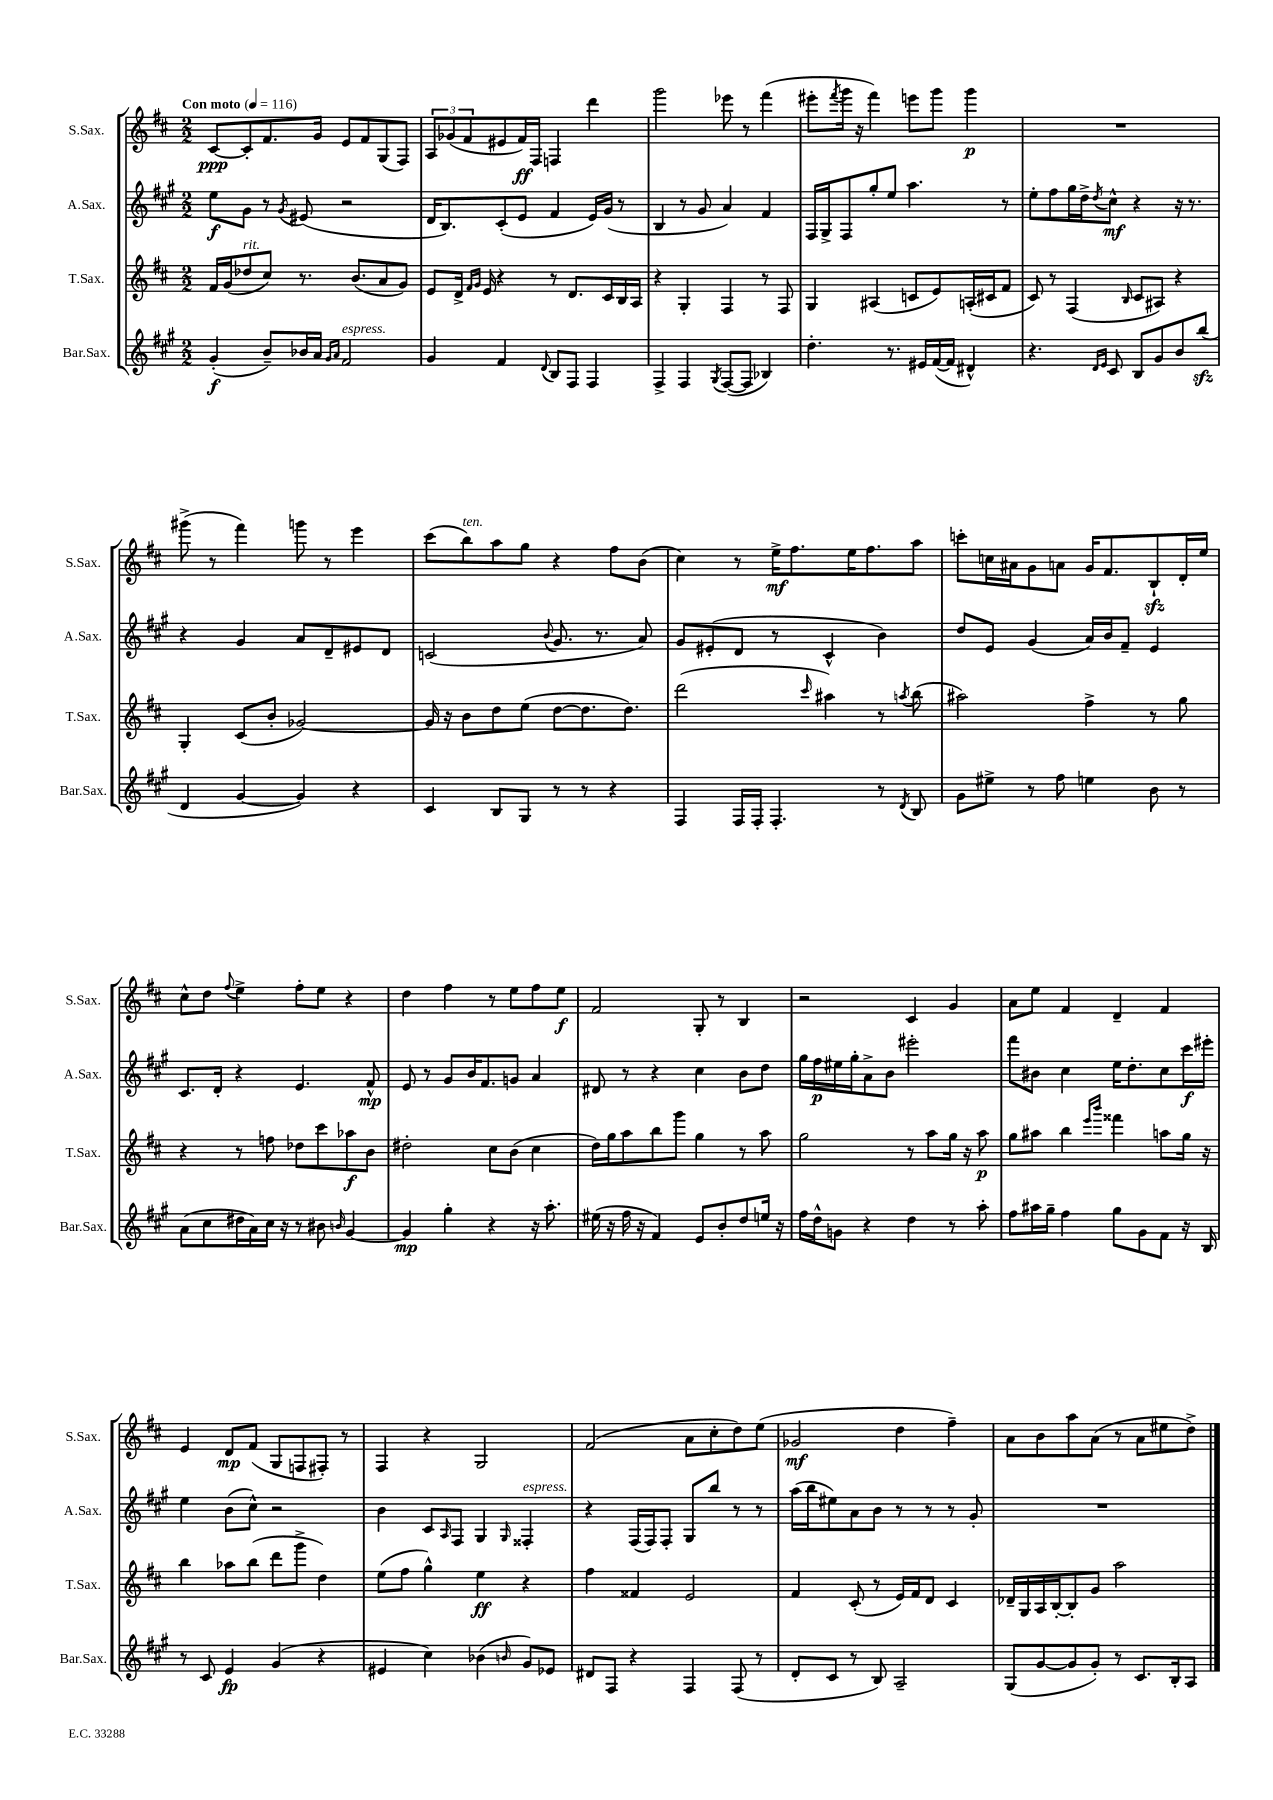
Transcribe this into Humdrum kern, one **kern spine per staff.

**kern	**kern	**kern	**kern
*staff4	*staff3	*staff2	*staff1
*clefG2	*clefG2	*clefG2	*clefG2
*k[f#c#g#]	*k[f#c#]	*k[f#c#g#]	*k[f#c#]
*M2/2	*M2/2	*M2/2	*M2/2
*MM116	*MM116	*MM116	*MM116
(4g#'/	16f#/LL	8ee\L	[8c#/L
.	(16g/J	.	.
.	8dd-/	8g#\J	8c#'/]
8b~/L)	8cc#/J)	8r	8.f#/
.	.	8qg#/	.
16b-/L	8.r	(8e#/	.
16a/JJ	.	.	16g/Jk
16qqg#/LL	.	.	.
16qqa/JJ	.	.	.
2f#/	.	2r	8e/L
.	(8.b/L	.	.
.	.	.	8f#/
.	8a/	.	(8G/
.	8g/J)	.	8F#/J)
=	=	=	=
4g#/	8e/L	16d/LK	12A/L
.	.	8.B/)	.
.	.	.	(12g-/
.	16d^/Jk	.	.
.	.	.	12f#/
.	16qqf#/LL	.	.
.	16qqg/JJ	.	.
.	16e/	.	.
4f#/	4r	(8c#'/	8e#/
.	.	8e/J	16f#/L)
.	.	.	16F#/JJ
8qqd/	.	.	.
8B/L	8r	4f#/	4F/
8F#/J	8.d/L	.	.
4F#/	.	16e/LL)	4ddd\
.	16c#/L	(16g#/JJ	.
.	16B/	8r	.
.	16A/JJ	.	.
=	=	=	=
4F#^/	4r	4B/	2ggg\
4F#/	4G'/	8r	.
.	.	8g#/	.
8qG#/	.	.	.
([8F#/L	4F#/	4a/)	8eee-\
8F#/]J	.	.	8r
4B-/)	8r	4f#/	(4fff#\
.	8F#/	.	.
=	=	=	=
4.dd'\	4G/	16F#/LL	8eee#'\L
.	.	16G#^/J	.
.	.	.	8qfff#/
.	.	8F#/	16ggg\Jk
.	.	.	16r
.	(4A#/	8gg#'/	4fff#\)
8.r	.	8ee/J	.
.	8c/L	4.aa\	8eee\L
16e#/LL	.	.	.
([16f#/	8e/)	.	8ggg\J
16f#/]JJ	.	.	.
4d#^^/)	(16A'/L	.	4ggg\
.	16c#/J	.	.
.	8f#/J	8r	.
=	=	=	=
4.r	8c#/)	8ee'\L	1r
.	8r	8ff#\	.
.	(4F#/	16gg#\L	.
.	.	16dd^\J	.
16qqd/LL	.	.	.
16qqe/JJ	.	8qdd/	.
8c#/	.	8cc#^^\J	.
.	16qqB/	.	.
8B/L	8c#/L	4r	.
8g#/	8A#/J)	.	.
8b/	4r	16r	.
.	.	8.r	.
(8bb/J	.	.	.
=	=	=	=
4d/	4G'/	4r	(8ggg#^\
.	.	.	8r
[4g#/	(8c#/L	4g#/	4fff#\)
.	8b'/J	.	.
4g#/])	[2g-/)	8a/L	8ggg\
.	.	8d~/	8r
4r	.	8e#/	4eee\
.	.	8d/J	.
=	=	=	=
4c#/	16g-/]	(2c/	(8ccc#\L
.	16r	.	.
.	8b\L	.	8bb\)
8B/L	8dd\	.	8aa\
8G#/J	(8ee\J	.	8gg\J
.	.	8qqb/	.
8r	[8dd\L	8.g#/	4r
8r	8.dd\]	.	.
.	.	8.r	.
4r	.	.	8ff#\L
.	8.dd\J)	.	.
.	.	8a/)	(8b\J
=	=	=	=
4F#/	(2ddd\	8g#/L	4cc#\)
.	.	(8e#'/	.
16F#/LL	.	8d/J	8r
16F#'/JJ	.	.	.
4.F#'/	.	8r	16ee^\LK
.	.	.	8.ff#\
.	16qqccc#/	.	.
.	4aa#\)	4c#^^/	.
.	.	.	16ee\K
.	.	.	8.ff#\
8r	8r	4b\)	.
8qd/	8qaa/	.	.
8B/	(8bb\	.	8aa\J
=	=	=	=
8g#\L	2aa#\)	8dd/L	8ccc'\L
8ee#^\J	.	8e/J	16cc\L
.	.	.	16a#\J
8r	.	(4g#/	8g\
8ff#\	.	.	8a\J
4ee\	4ff#^\	16a/LL)	16g/LK
.	.	16b/J	8.f#/
.	.	8f#~/J	.
8b\	8r	4e/	8B`/
8r	8gg\	.	16d'/L
.	.	.	16ee/JJ
=	=	=	=
(8a\L	4r	8.c#/L	8cc#^^\L
8cc#\	.	.	8dd\J
.	.	16d'/Jk	.
.	.	.	8qqff#/
16dd#\L	8r	4r	4ee^\
16a\)	.	.	.
16cc#\JJ	8ff\	.	.
16r	.	.	.
8r	8dd-\L	4.e/	8ff#'\L
8b#\	8ccc#\	.	8ee\J
16qqb/	.	.	.
[4g#/	8aa-\	.	4r
.	8b\J	8f#^^/	.
=	=	=	=
4g#/]	2dd#'\	8e/	4dd\
.	.	8r	.
4gg#'\	.	8g#/L	4ff#\
.	.	16b/K	.
.	.	8.f#/	.
4r	8cc#\L	.	8r
.	(8b\J	8g/J	8ee\L
16r	4cc#\	4a/	8ff#\
8.aa'\	.	.	.
.	.	.	8ee\J
=	=	=	=
(16ee#\	16dd\LL)	8d#/	2f#/
16r	16gg\J	.	.
16ff#\	8aa\	8r	.
16r	.	.	.
4f#/)	8bb\	4r	.
.	8ggg\J	.	.
8e/L	4gg\	4cc#\	8G'/
8b'/	.	.	8r
8dd/	8r	8b\L	4B/
16ee/Jk	8aa\	8dd\J	.
16r	.	.	.
=	=	=	=
16ff#\LL	2gg\	16gg#\LL	2r
16dd^^\J	.	16ff#\	.
8g\J	.	16ee#\	.
.	.	16gg#'\J	.
4r	.	8a^\	.
.	.	8b\J	.
4dd\	8r	2eee#'\	4c#/
.	8aa\L	.	.
8r	16gg\Jk	.	4g/
.	16r	.	.
8aa'\	8aa\	.	.
=	=	=	=
8ff#\L	8gg\L	8fff#\L	8a\L
16aa#\L	8aa#\J	8b#\J	8ee\J
16gg#~\JJ	.	.	.
4ff#\	4bb\	4cc#\	4f#/
.	16qqeee/LL	.	.
.	16qqbbb/JJ	.	.
8gg#\L	4fff##\	16ee\LK	4d~/
.	.	8.dd'\	.
8g#\	.	.	.
8f#\J	8aa\L	8cc#\	4f#/
16r	16gg\Jk	16ccc#\L	.
16B/	16r	16eee#'\JJ	.
=	=	=	=
8r	4bb\	4ee\	4e/
8c#/	.	.	.
4e/	8aa-\L	(8b\L	8d/L
.	(8bb\J	8cc#^^\J)	(8f#/J
(4g#/	8ddd\L	2r	8G/L
.	8ggg^\J	.	8F/
4r	4dd\)	.	8F#'/J)
.	.	.	8r
=	=	=	=
4e#/	(8ee\L	4b\	4F#/
.	8ff#\J	.	.
4cc#\)	4gg^^\)	8c#/L	4r
.	.	16qqA/	.
.	.	8F#/J	.
(4b-\	4ee\	4G#/	2G/
16qqb/	.	16qqG#/	.
8g#/L)	4r	4F##'/	.
8e-/J	.	.	.
=	=	=	=
8d#/L	4ff#\	4r	(2f#/
8F#/J	.	.	.
4r	4f##/	(16F#/LL	.
.	.	16F#/J)	.
.	.	8F#'/J	.
4F#/	2e/	8G#/L	8a\L
.	.	8bb/J	8cc#'\
(8F#/	.	8r	8dd\)
8r	.	8r	(8ee\J
=	=	=	=
8d'/L	4f#/	(16aa\LL	2g-/
.	.	16bb\J	.
8c#/J	.	8ee#\)	.
8r	(8c#'/	8a\	.
8B/)	8r	8b\J	.
2A~/	16e/LL)	8r	4dd\
.	16f#/J	.	.
.	8d/J	8r	.
.	4c#/	8r	4ff#~\)
.	.	8g#'/	.
=	=	=	=
(8G#/L	16d-~/LL	1r	8a\L
.	16G/	.	.
[8g#/	16A/	.	8b\
.	[16B'/J	.	.
8g#/]	8B'/]	.	8aa\
8g#'/J)	8g/J	.	(8a\J
8r	2aa\	.	8r
8.c#/L	.	.	8a\L
.	.	.	8ee#\
16B'/k	.	.	.
8A/J	.	.	8dd^\J)
==	==	==	==
*-	*-	*-	*-
